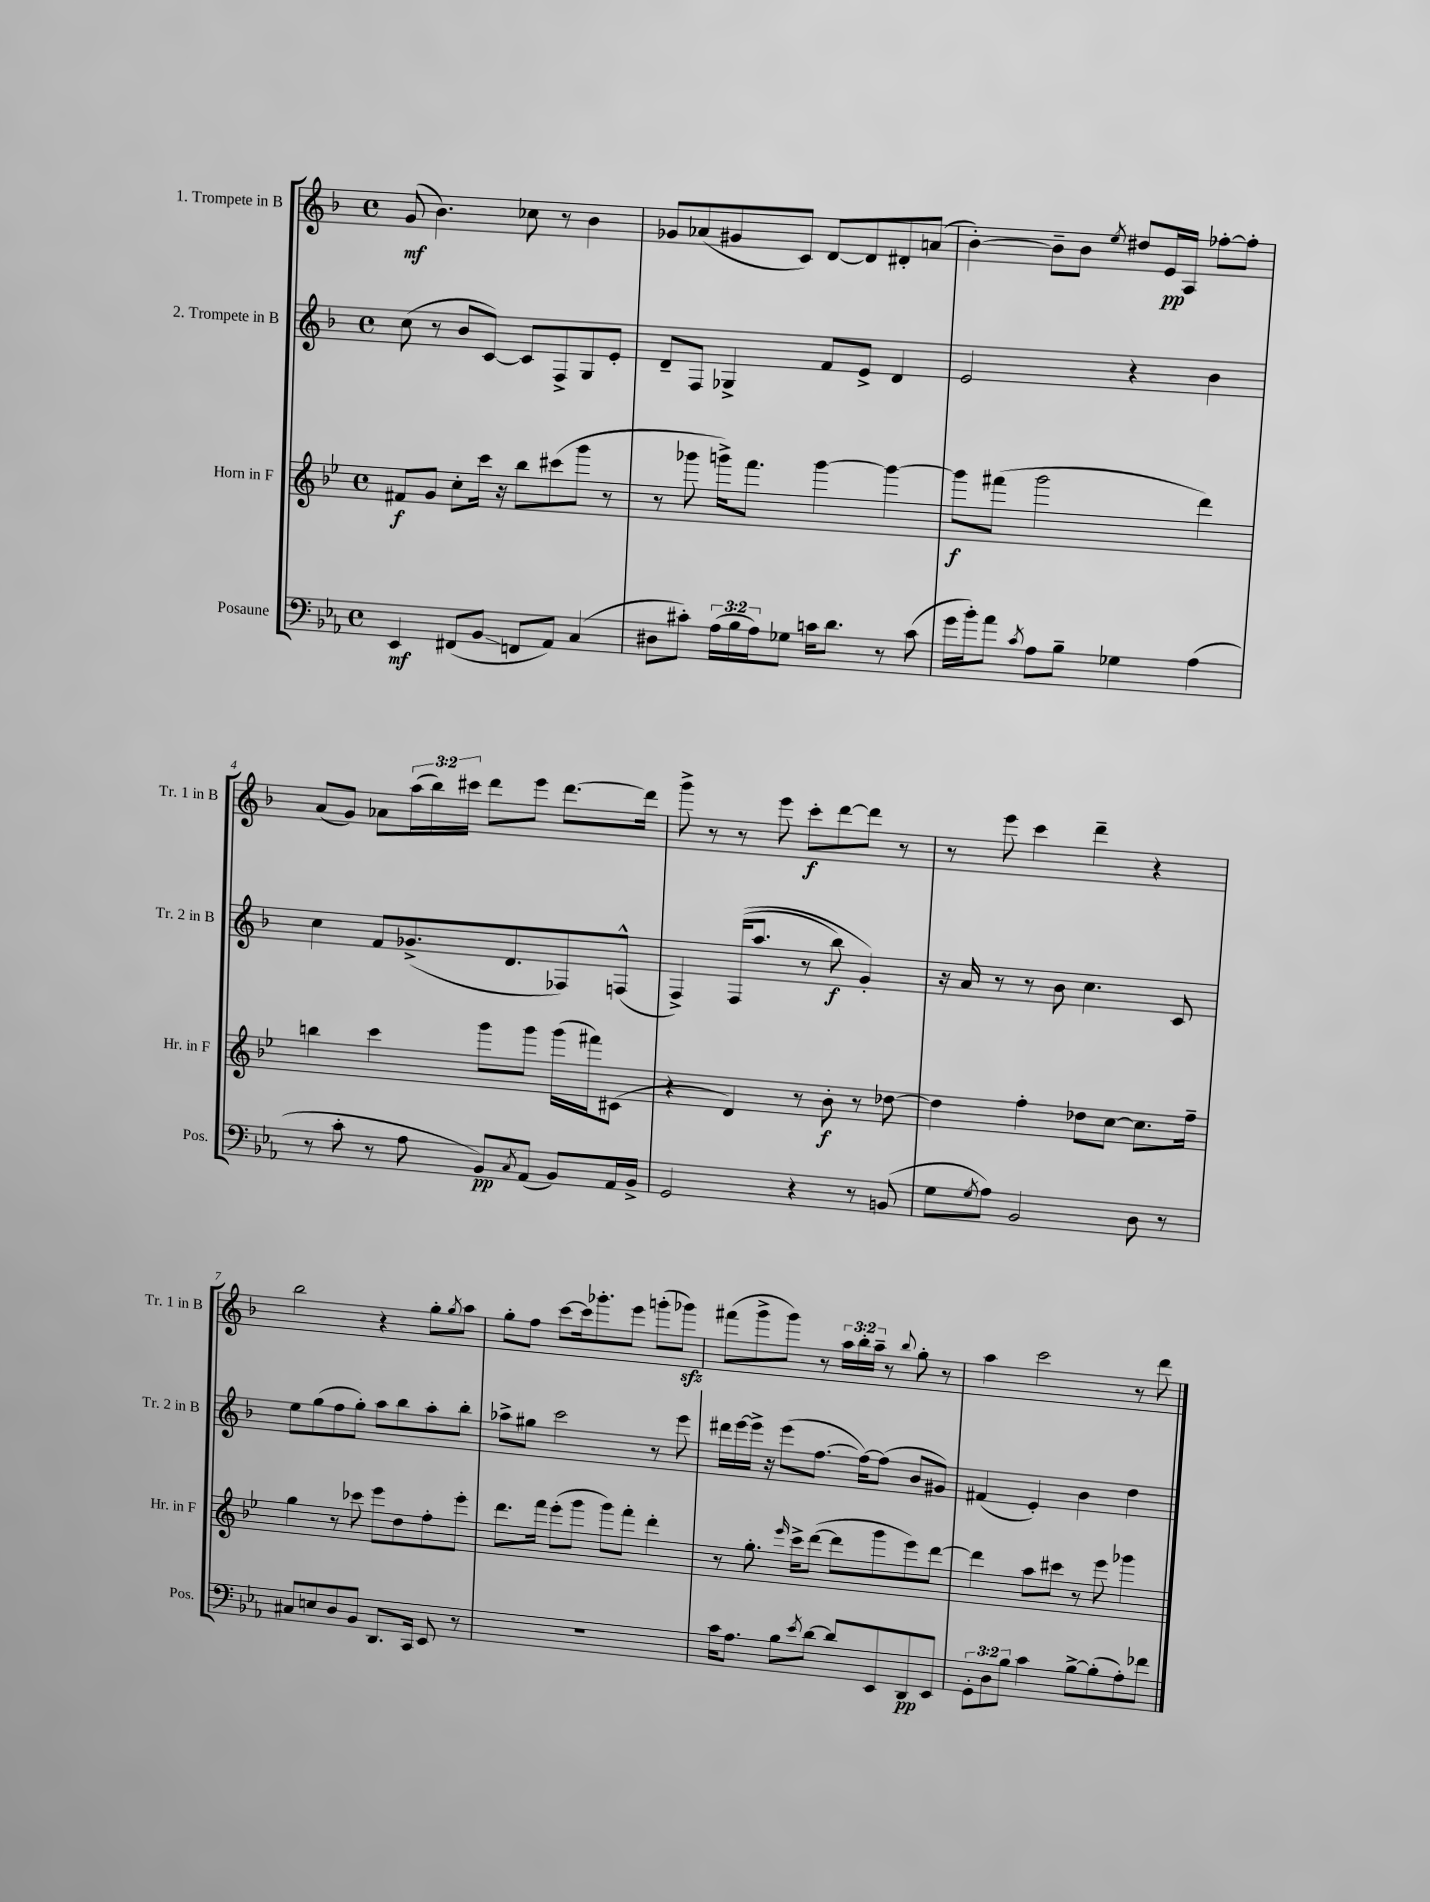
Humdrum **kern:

**kern	**kern	**kern	**kern
*staff4	*staff3	*staff2	*staff1
*clefF4	*clefG2	*clefG2	*clefG2
*k[b-e-a-]	*k[b-e-]	*k[b-]	*k[b-]
*M4/4	*M4/4	*M4/4	*M4/4
*met(c)	*met(c)	*met(c)	*met(c)
4EE-	8f#	(8cc	(8g
.	8g	8r	4.b-)
(8FF#	8cc'	8b-	.
8BB-	16ccc	[8c)	.
.	16r	.	.
8FF	8bb-	8c]	8cc-
8AA-)	(8ccc#	8F^	8r
(4C	8ggg	8G	4b-
.	8r	8e'	.
=	=	=	=
8D#	8r	8d~	8g-
8c#')	8ggg-	8F	(8a-
(24A-	16ggg^)	4G-^	8g#
24B-	.	.	.
.	8.fff	.	.
24A-)	.	.	.
8G-	.	.	8c)
16c	[4ggg	8f	[8d
8.d	.	.	.
.	.	8e^	8d]
8r	4ggg_	4d	8d#'
(8c	.	.	(8a
=	=	=	=
16g	8ggg]	2e	[4b-')
16b-')	.	.	.
8a-	(8fff#	.	.
8qc	.	.	.
8A-	2ggg	.	8b-~]
8B-~	.	.	8b-
.	.	.	8qee
4G-	.	4r	8dd#
.	.	.	16e
.	.	.	16A
(4A-	4ddd)	4b-	[8ff-'
.	.	.	8ff-']
=	=	=	=
8r	4bb	4cc	(8a
8c'	.	.	8g)
8r	4ccc	8f	8a-
8A-	.	(8.g-^	(24aa
.	.	.	24bb-)
.	.	.	24ccc#
8BB-)	8ggg	.	8ddd
.	.	8.d	.
8qC	.	.	.
(8AA-	8ggg	.	8eee
8BB-)	(16ggg	8F-)	[8.ddd
.	16fff#)	.	.
16AA-	(8c#	(8F^^	.
16BB-^	.	.	16ddd]
=	=	=	=
2GG	4r	4F^)	8ggg^
.	.	.	8r
.	4d)	&((16F	8r
.	.	8.aa	.
.	.	.	8eee
4r	8r	8r	8ccc'
.	8b-'	8bb-)	[8ddd
8r	8r	4g'&)	8ddd]
(8BB	[8dd-	.	8r
=	=	=	=
8G	4dd-]	16r	8r
.	.	16a	.
8qG	.	.	.
8A-)	.	8r	8eee
2BB-	4ff'	8r	4ccc
.	.	8b-	.
.	8dd-	4.cc	4ddd~
.	[8cc	.	.
8D	8.cc]	.	4r
8r	.	8c	.
.	16ff~	.	.
=	=	=	=
8C#	4gg	8ee	2bb-
8E	.	(8gg	.
8D	8r	8ff	.
8BB-	8ccc-	8gg')	.
8.DD	8eee-	8aa	4r
.	8dd	8bb-	.
16CC	.	.	.
8EE-	8ff'	8aa'	8gg'
.	.	.	8qgg
8r	8eee-'	8bb-'	8aa
=	=	=	=
1r	8.ddd	8aa-^	8gg'
.	.	8gg#	8ff
.	16fff	.	.
.	(8eee-'	2ccc	[8ccc
.	8ggg	.	16ccc]
.	.	.	8.ggg-'
.	8ggg)	.	.
.	8fff'	.	8eee
.	4ddd'	8r	(8ggg'
.	.	8eee	8ggg-)
=	=	=	=
16c	8r	16ddd#	(8fff#
8.A-	.	[16eee	.
.	8.gg'	16eee^]	8ggg^
.	.	16r	.
8B-	.	(8eee	8ggg)
.	16qqeee-	.	.
.	16ccc^	.	.
8qe-	.	.	.
[8d	([8ddd	[8.ff	8r
8d]	8ddd]	.	24aa
.	.	.	24bb-'
.	.	16ff_)	.
.	.	.	24aa~
8EE-	8ggg	(8ff]	8r
.	.	.	8qqbb-
8DD	8eee-)	8b-	8gg'
8EE-	[8ddd	8g#)	8r
=	=	=	=
12GG'	4ddd]	(4f#	4aa
12D	.	.	.
12B-	.	.	.
4c	8aa	4e')	2ccc
.	8ccc#	.	.
[8B-^	8r	4b-	.
(8B-']	8eee-	.	.
8A-')	4ggg-	4dd	8r
8f-	.	.	8ddd
==	==	==	==
*-	*-	*-	*-
